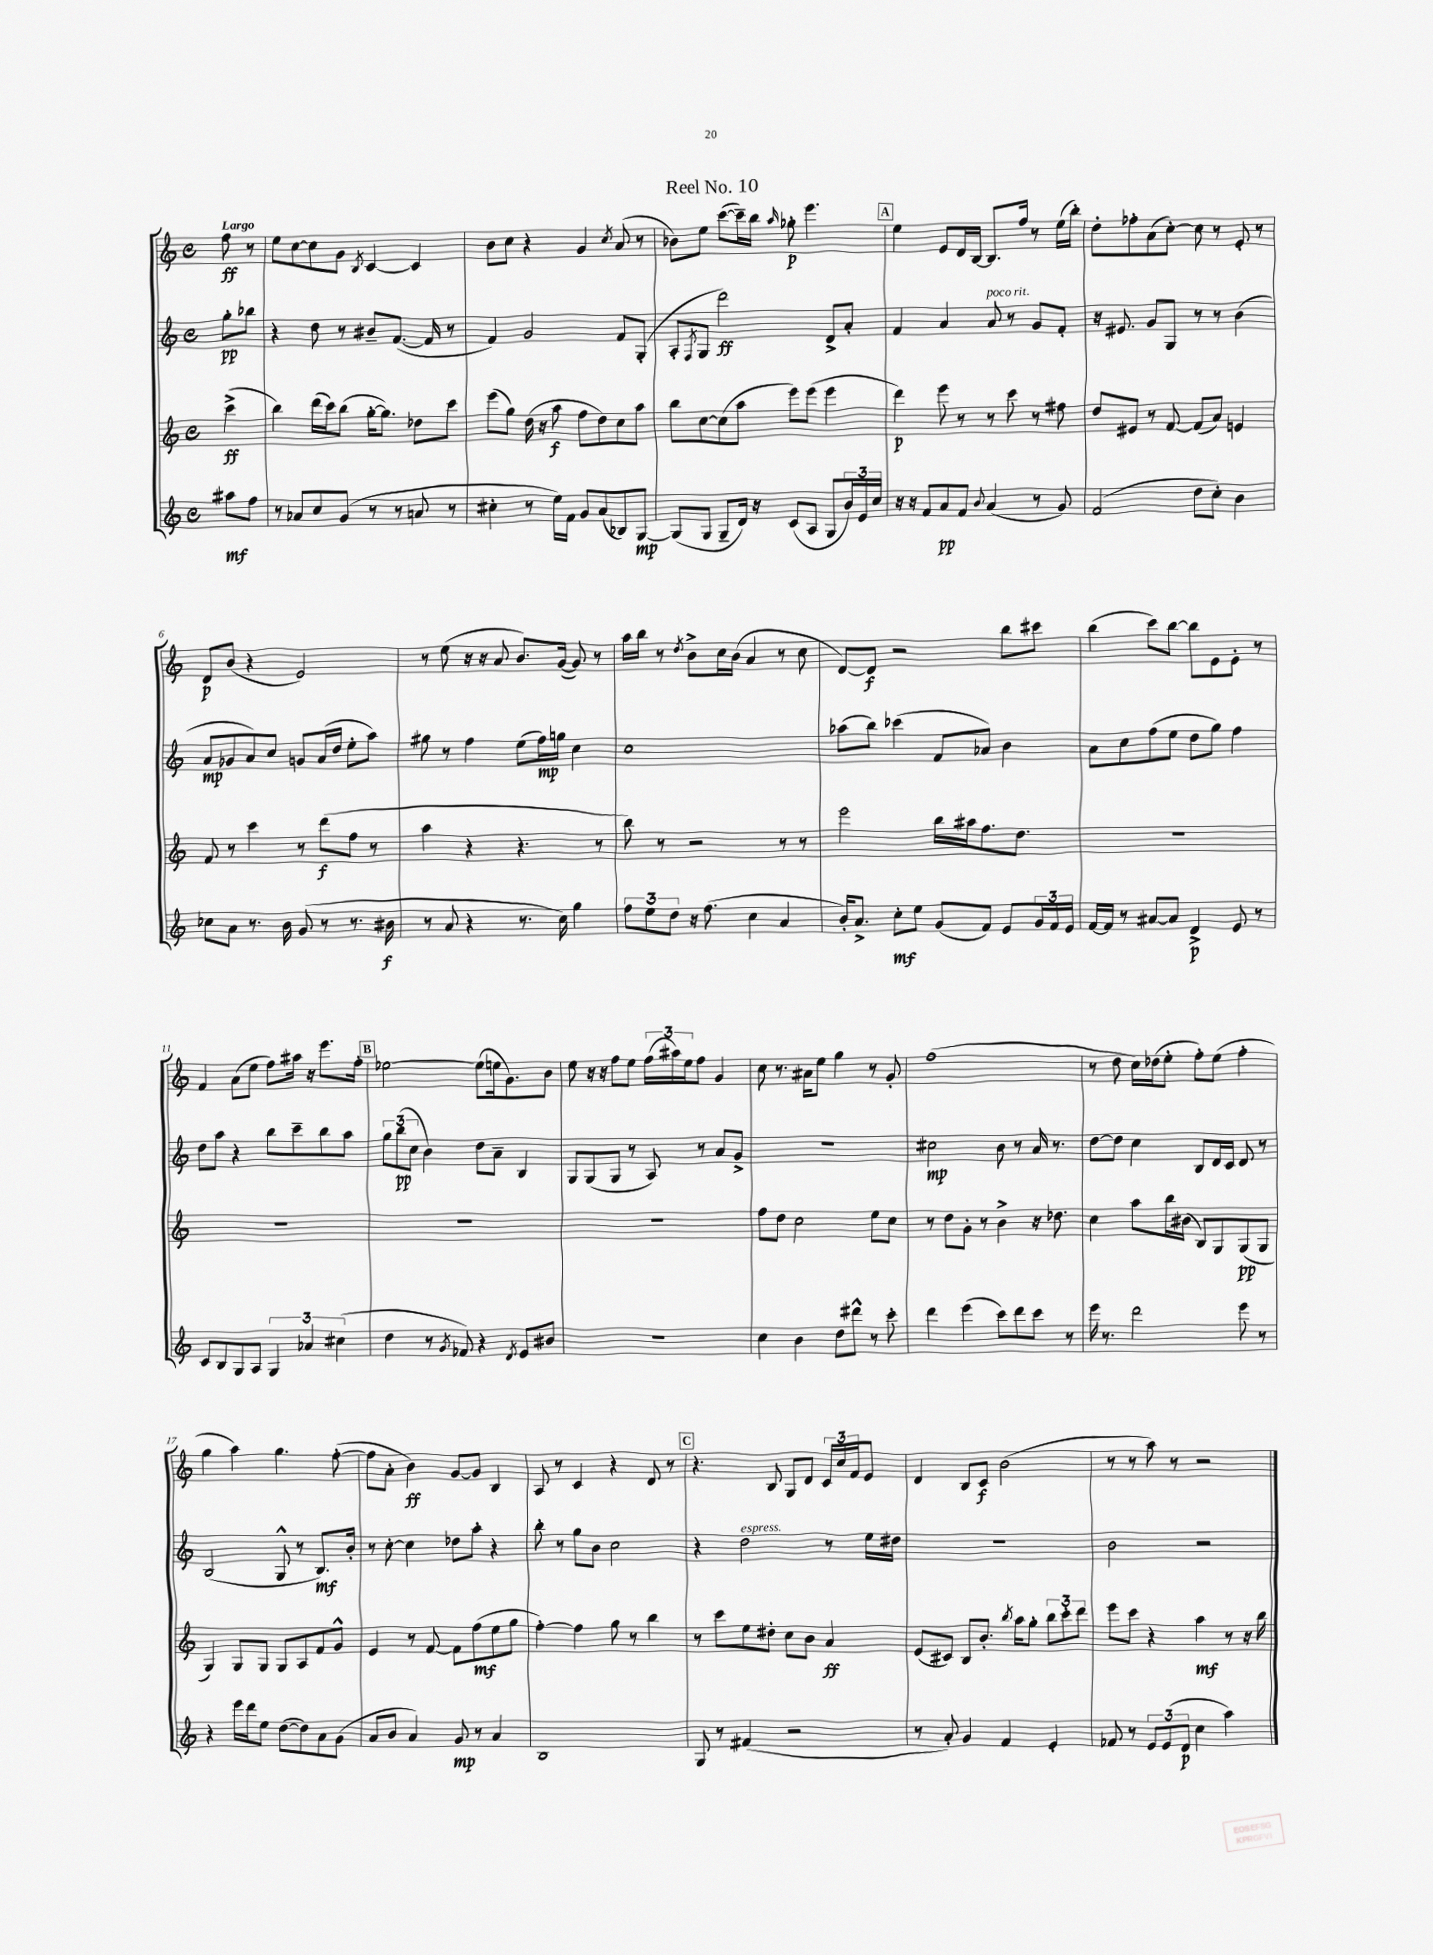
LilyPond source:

\header { title = "Reel No. 10" }
<<
\new StaffGroup <<
\new Staff = "s0" {
    \clef treble \key c \major \defaultTimeSignature \time 4/4 \partial 4 \tempo "Largo"
    f''8\ff r8 |
    e''8 c''8~ c''8 g'8 \acciaccatura { b8 } c'4~ c'4 |
    b'8 c''8 r4 g'4 \acciaccatura { c''8 } a'8( r8 |
    bes'8) e''8 c'''8~( c'''16--) b''16 \grace { a''16 } ges''8-.\p e'''4. |
    \mark \markup { \box "A" } e''4 e'8 d'16 b16~ b8. f''16 r8 e''16( b''16-.) |
    d''8-. fes''8-. a'8( c''8~-.) c''8 r8 e'8-. r8 |
    d'8\p b'8( r4 e'2) |
    r8 e''8( r16 r16 a'8 b'8.) g'16~( g'8) r8 |
    a''16 b''16 r8 \acciaccatura { d''8 } b'8-> c''16 b'16( a'4 r8 c''8 |
    d'8~) d'8\f r2 b''8 cis'''8 |
    b''4( c'''8) b''8~ b''8 e'8 e'8-. r8 |
    f'4 a'8( e''8 f''8) ais''16 r16 e'''8. f''16-. |
    \mark \markup { \box "B" } ees''2~ ees''8( e''16 g'8.) b'8 |
    e''8 r16 r16 f''8 e''8 \tuplet 3/2 { f''16( ais''16) e''16 } f''8 g'4 |
    c''8 r8. ais'16 e''8 g''4 r8 g'8-. |
    f''1( |
    r8 d''8 c''16) des''16( e''8-. f''8-.) e''8( f''4-. |
    g''4 a''4) g''4. f''8~-.( |
    f''8 a'8-. b'4\ff) g'8~ g'8 b4 |
    a8 r8 c'4 r4 d'8 r8 |
    \mark \markup { \box "C" } r4. b8 g8 d'8 \tuplet 3/2 { c'16 c''16 f'16 } e'8 |
    d'4 b8 c'8\f b'2( |
    r8 r8 a''8) r8 r2 \bar "|." |
}
\new Staff = "s1" {
    \clef treble \key c \major \defaultTimeSignature \time 4/4 \partial 4
    g''8-.\pp bes''8 |
    r4 d''8 r8 bis'8-- f'8.~( f'16 r8 |
    f'4) g'2 f'8 g8-.( |
    a8-. \acciaccatura { f8 } g8 d'''2\ff) d'8-> a'8-. |
    \mark \markup { \box "A" } f'4 a'4 a'8^\markup { \italic "poco rit." } r8 g'8 f'8-. |
    r16 eis'8. g'8 g8 r8 r8 b'4( |
    a'8\mp ges'8 a'8) c''8 g'8 a'16( d''16 e''8-. a''8) |
    gis''8 r8 f''4 e''8( f''16\mp) g''16 c''4 |
    c''1 |
    aes''8( b''8) ces'''4( f'8 aes'8) b'4 |
    a'8 c''8 f''8( e''8 d''8 g''8) f''4 |
    d''8 a''8 r4 b''8 c'''8-- b''8 a''8 |
    \mark \markup { \box "B" } \tuplet 3/2 { g''8 b''8\pp( c''8 } b'4) d''8 a'8-- b4 |
    g8 g8( g8 r8 a8) r8 a'8 g'8-> |
    R1 |
    cis''2\mp b'8 r8 a'16 r8. |
    d''8~ d''8 c''4 b8 d'16 c'16 d'8 r8 |
    b2( g8-^ r8 b8.\mf) b'16-. |
    r8 c''8~-. c''4 des''8 a''8-. r4 |
    b''8-. r8 g''8 b'8 c''2 |
    \mark \markup { \box "C" } r4 d''2^\markup { \italic "espress." } r8 e''16 dis''16 |
    r1 |
    b'2 r2 \bar "|." |
}
\new Staff = "s2" {
    \clef treble \key c \major \defaultTimeSignature \time 4/4 \partial 4
    c'''4->\ff( |
    b''4) d'''16( c'''16) b''8( g''16~-. g''8.) des''8 c'''8 |
    e'''8( g''8) d''16( r16 a''8\f f''8 d''8) c''8 a''8 |
    b''8 c''8~ c''8( a''8 e'''8) e'''8( e'''4 |
    \mark \markup { \box "A" } d'''4\p) e'''8 r8 r8 c'''8 r8 fis''8 |
    d''8 eis'8 r8 f'8~ f'8( a'8) e'4 |
    f'8 r8 c'''4 r8 d'''8\f( f''8 r8 |
    a''4 r4 r4. r8 |
    b''8) r8 r2 r8 r8 |
    e'''2 b''16 ais''16 f''8. d''8. |
    R1 |
    R1 |
    \mark \markup { \box "B" } R1 |
    R1 |
    f''8 d''8 c''2 e''8 c''8 |
    r8 d''8 g'8-. r8 b'4-> r16 des''8. |
    c''4 a''8 b''16 bis'16( b8) g8 g8\pp( g8 |
    g4) g8 g8 g8 a8 f'8 g'8-^ |
    e'4 r8 f'8~ f'8 f''8\mf( e''8 g''8 |
    f''4~-.) f''4 g''8 r8 b''4 |
    \mark \markup { \box "C" } r8 c'''8 e''8 dis''8-. c''8 b'8 a'4\ff |
    e'8( cis'8) b8 b'8.-. \acciaccatura { b''8 } a''16 g''8-. \tuplet 3/2 { b''8 c'''8-. d'''8 } |
    e'''8 c'''8 r4 a''4\mf r8 r16 b''16 \bar "|." |
}
\new Staff = "s3" {
    \clef treble \key c \major \defaultTimeSignature \time 4/4 \partial 4
    ais''8\mf f''8 |
    r8 aes'8 c''8 g'8( r8 r8 a'8 r8 |
    cis''4-. r8 e''16) f'16 g'8 a'8( bes8) g8~\mp |
    g8( g8 g8-- d'16) r16 c'8( a8 g8 \tuplet 3/2 { b'16) e'16 c''16 } |
    \mark \markup { \box "A" } r16 r16 f'8 a'8\pp f'8 \appoggiatura { b'8 } a'4( r8 g'8) |
    f'2( d''8 c''8-.) b'4 |
    ces''8 a'8 r8. b'16 g'8( r8 r8. bis'16\f |
    r8 a'8 r4 r8. c''16) g''4 |
    \tuplet 3/2 { f''8 e''8 d''8 } r16 f''8.( c''4 a'4 |
    b'16-.) a'8.-> c''8-.\mf e''8 g'8( f'8) e'8 \tuplet 3/2 { g'16 f'16 e'16 } |
    f'16~ f'16 r8 ais'8~ ais'8 d'4->\p e'8 r8 |
    c'8 b8 g8 a8 \tuplet 3/2 { g4 aes'4 cis''4( } |
    \mark \markup { \box "B" } d''4 r8 \acciaccatura { g'8 } fes'8) r4 \acciaccatura { d'8 } e'8 bis'8 |
    R1 |
    c''4 b'4 d''8 dis'''8-^ r8 c'''8-. |
    d'''4 e'''4( c'''8) d'''8 c'''8 r8 |
    e'''16 r8. d'''2 e'''8 r8 |
    r4 e'''16 d'''16 e''8 d''8~( d''8) a'8 g'8( |
    a'8 b'8 a'4) g'8\mp r8 a'4 |
    b1 |
    \mark \markup { \box "C" } g8 r8 fis'4( r2 |
    r8 a'8-.) g'4 f'4 e'4-. |
    fes'8 r8 \tuplet 3/2 { e'8 e'8( d'8\p } c''4 a''4) \bar "|." |
}
>>
>>
